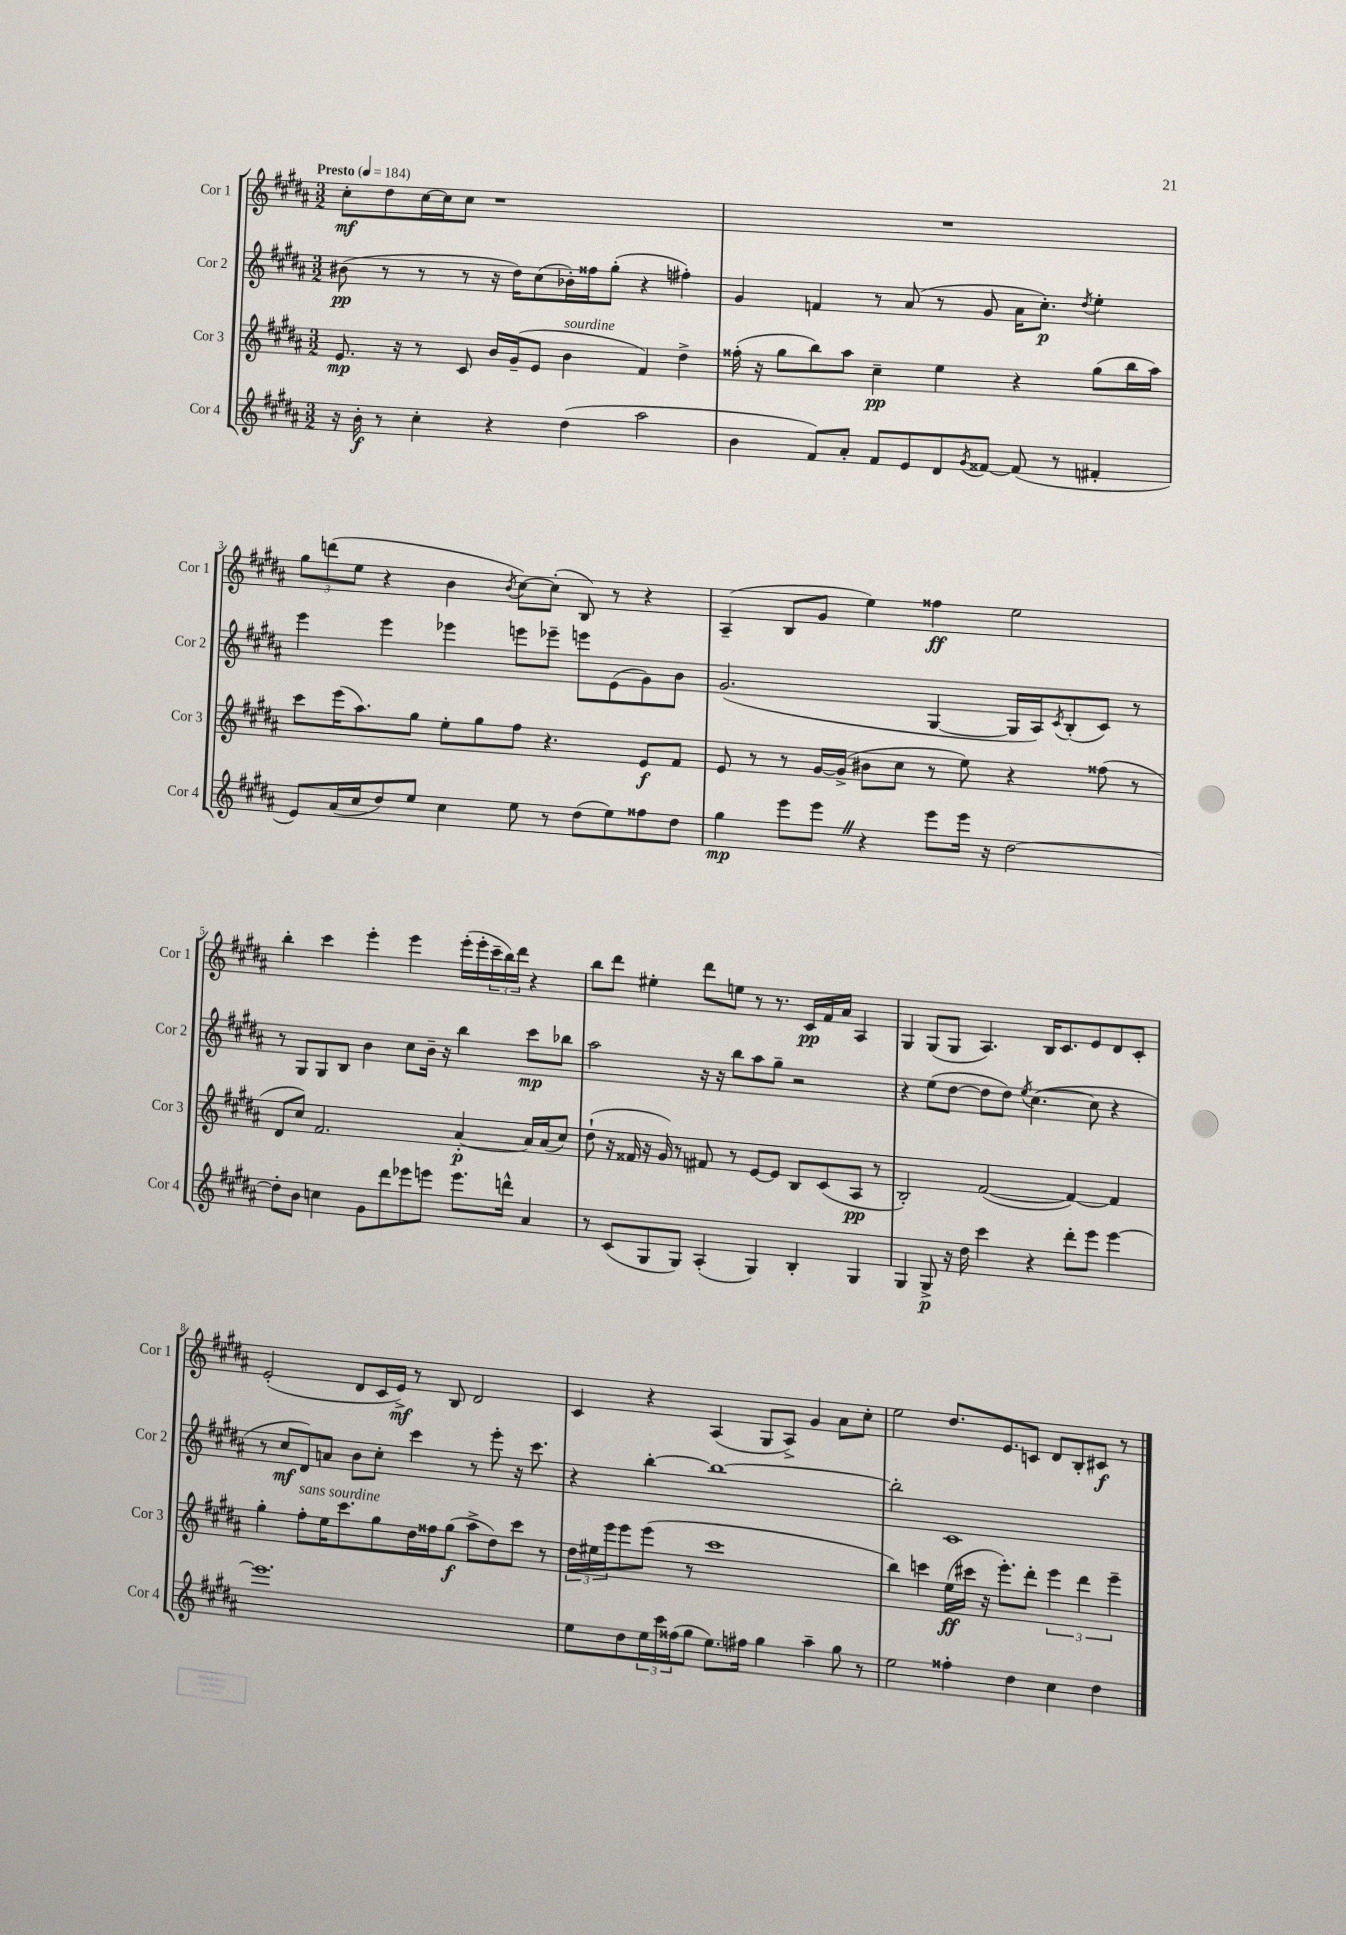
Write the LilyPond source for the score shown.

<<
\new StaffGroup <<
\new Staff = "s0" \with { instrumentName = "Cor 1" shortInstrumentName = "Cor 1" } {
    \clef treble \key b \major \numericTimeSignature \time 3/2 \tempo "Presto" 4 = 184
    cis''8-.\mf dis''8 cis''16~ cis''16 cis''8 r1 |
    R1. |
    \tuplet 3/2 { gis''8 d'''8( e''8 } r4 b'4 \acciaccatura { b'8 } cis''8~) cis''8-.( b8) r8 r4 |
    ais4--( b8 gis'8 e''4) fisis''4\ff e''2 |
    b''4-. cis'''4 e'''4-. e'''4 e'''16-.( e'''16-. \tuplet 3/2 { cis'''16-- b''16) dis'''16 } r4 |
    b''8 dis'''8 eis''4-. dis'''8 e''8 r8 r8. cis'16\pp fis'16 ais'16 ais4 |
    gis4 gis8( gis8 ais4.) b16 cis'8. e'8 dis'8 cis'8-. |
    e'2-.( dis'8 cis'16 e'16->\mf) r8 b8 dis'2 |
    cis'4 r4 ais4( gis8 ais8->) gis'4 ais'8 cis''8-. |
    e''2 dis''8. e'8. c'8 dis'8 b8-. cis'8\f r8 \bar "|." |
}
\new Staff = "s1" \with { instrumentName = "Cor 2" shortInstrumentName = "Cor 2" } {
    \clef treble \key b \major \numericTimeSignature \time 3/2
    bis'8\pp( r8 r8 r8 r16 dis''16) cis''8( bes'16-.) fisis''16 gis''8-.( r4 fis''4-.) |
    gis'4 f'4 r8 ais'8( r8 gis'8 ais'16 cis''8.-.\p) \acciaccatura { dis''8 } e''4-. |
    e'''4 e'''4 ees'''4 e'''8 ees'''8-- e'''8 e'8( gis'8) b'8 |
    gis'2.( gis4~ gis16 ais16) \acciaccatura { cis'8 } b8-.( cis'8) r8 |
    r8 gis8 gis8 b8 b'4 cis''8 b'16-- r16 b''4 cis'''8\mp bes''8 |
    ais''2 r16 r16 b''8 ais''8 gis''8-- r2 |
    r4 e''8( dis''8~ dis''8 dis''8) \acciaccatura { e''8 } cis''4.~( cis''8 r4 |
    r8 cis''8\mf dis'8) a'8 b'8 cis''8-. cis'''4 r8 e'''8-. r16 cis'''8. |
    r4 b''4~-. b''1~ |
    b''2-. cis'1 \bar "|." |
}
\new Staff = "s2" \with { instrumentName = "Cor 3" shortInstrumentName = "Cor 3" } {
    \clef treble \key b \major \numericTimeSignature \time 3/2
    e'8.\mp r16 r8 cis'8 b'16 gis'16--( e'8 b'4^\markup { \italic "sourdine" } fis'4) dis''4-> |
    fisis''16-.( r16 gis''8 b''8) ais''8 cis''4--\pp e''4 r4 gis''8( b''16 ais''16) |
    cis'''8 e'''16( ais''8.) gis''8 e''8-. gis''8 fis''8 r4. e'8\f fis'8 |
    e'8 r8 r8 gis'16~ gis'16->( bis'8 cis''8 r8 e''8) r4 fisis''8( r8 |
    dis'8 cis''8) fis'2. ais'4~-.\p ais'16 ais'16( cis''8) |
    dis''8-!( r16 fisis'16 r16 gis'16) r8 fis'8 r8 e'8~ e'8 b8 cis'8( ais8\pp r8 |
    b2-.) fis'2~( fis'4~) fis'4 |
    gis''4-. fis''8-.^\markup { \italic "sans sourdine" } e''16 cis'''8. gis''8 dis''16 fisis''16 gis''8\f( ais''8-> dis''8) cis'''8 r8 |
    \tuplet 3/2 { dis''16 eis''16 e'''16 } e'''8 e'''8( r8 cis'''1 |
    b''4) c'''4 e''16\ff( cis'''16 r16 e'''8.-.) dis'''8-. \tuplet 3/2 { e'''4 dis'''4 e'''4-- } \bar "|." |
}
\new Staff = "s3" \with { instrumentName = "Cor 4" shortInstrumentName = "Cor 4" } {
    \clef treble \key b \major \numericTimeSignature \time 3/2
    r16 b'16-.\f r8 cis''4-. r4 dis''4( ais''2 |
    b'4 fis'8) ais'8-. fis'8 e'8 dis'8 \acciaccatura { gis'8 } fisis'8~ fisis'8( r8 fis'4-. |
    e'8) ais'16( cis''16 dis''8) e''8 cis''4 e''8 r8 dis''8( e''8) fisis''8 dis''8 |
    gis''4\mp e'''8 e'''8 \once \override BreathingSign.text = \markup { \musicglyph "scripts.caesura.straight" } \breathe r4 e'''8 e'''16 r16 dis''2~ |
    dis''8-. b'8 c''4 gis'8 dis'''8 ees'''8 e'''8 e'''8. d'''16-^ ais'4 |
    r8 cis'8( gis8 gis8) ais4-.( gis4) b4-. gis4 |
    gis4 gis8->\p r16 dis''16 cis'''4 r4 dis'''8-. e'''8 e'''4~ |
    e'''1. |
    e''8 dis''8 \tuplet 3/2 { e''16 cis'''16 fisis''16( } gis''8 e''8.) fis''16 gis''4 ais''4-- gis''8 r8 |
    e''2 fisis''4-. dis''4 cis''4 dis''4 \bar "|." |
}
>>
>>
